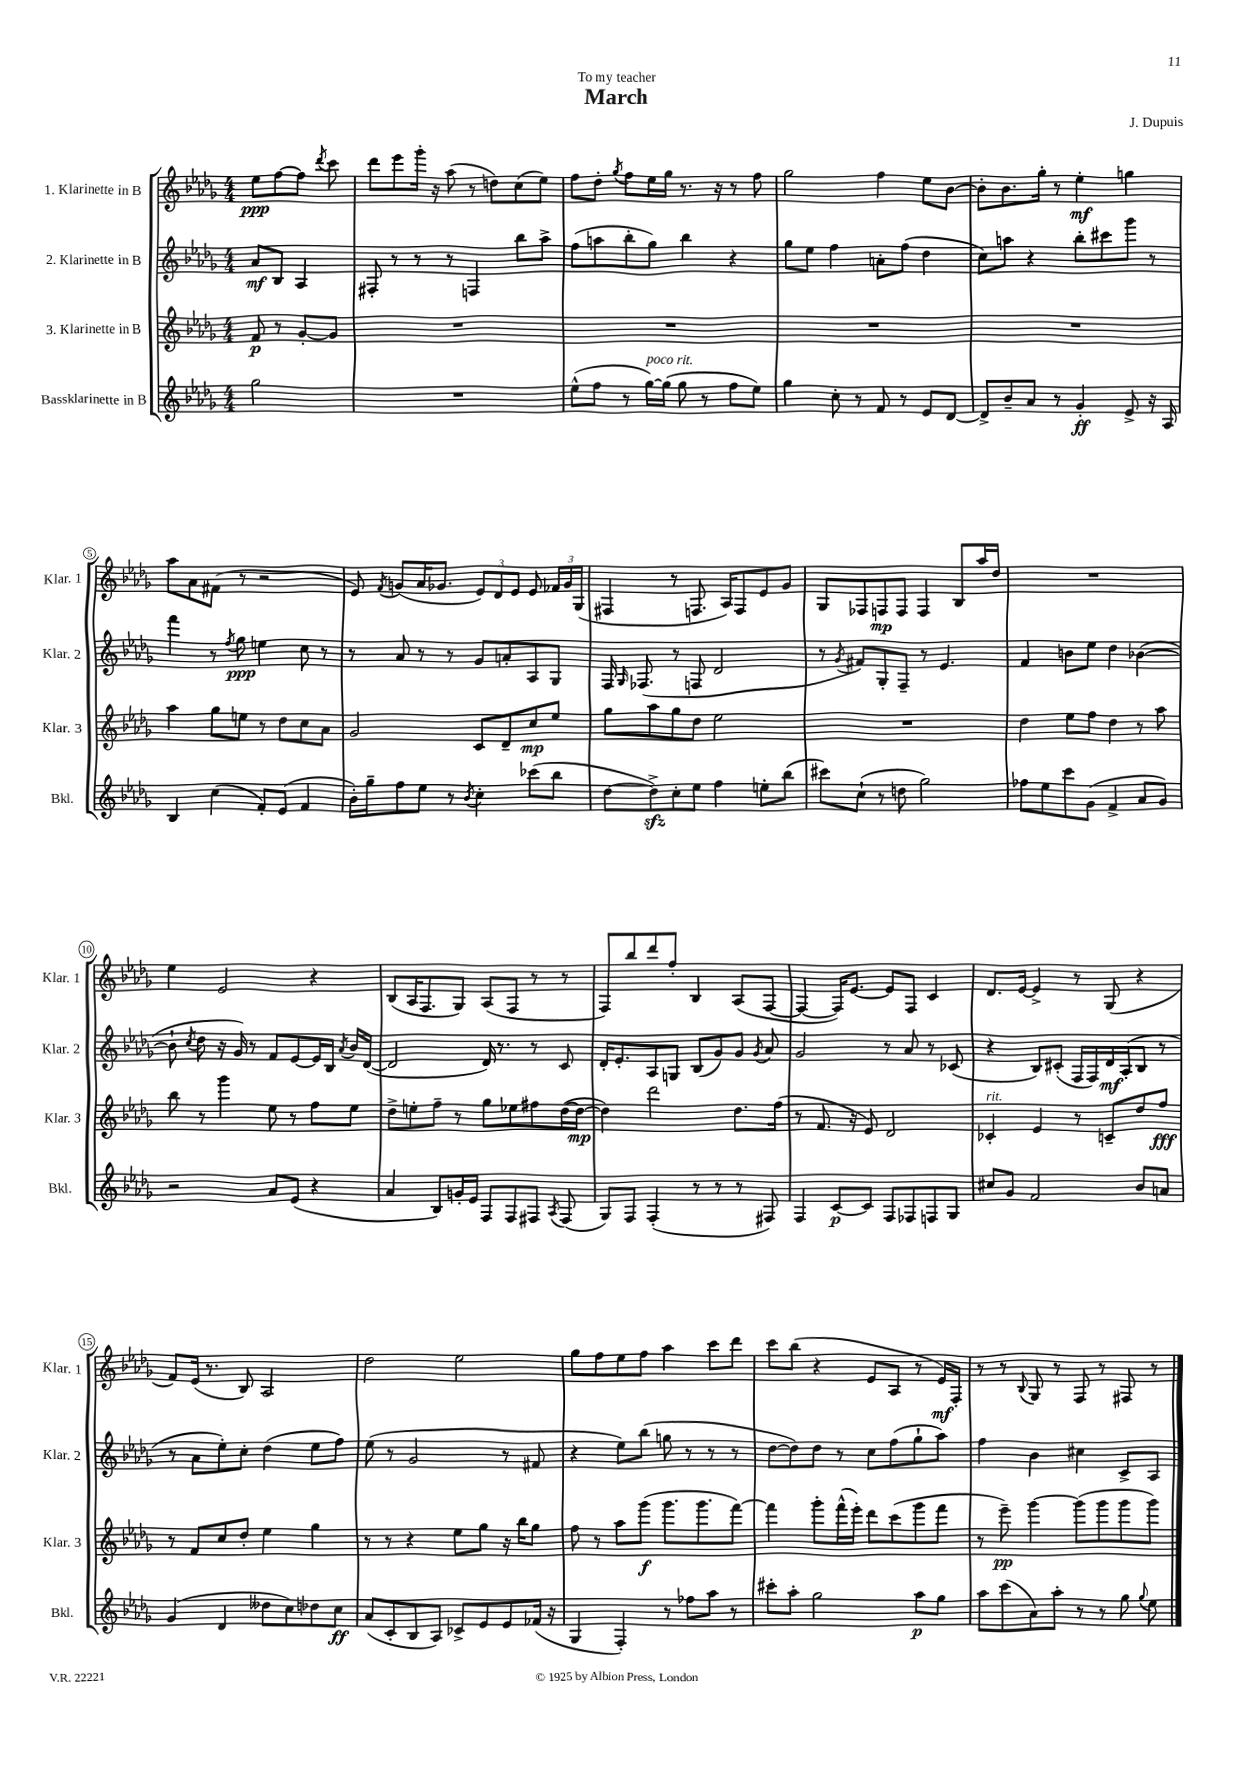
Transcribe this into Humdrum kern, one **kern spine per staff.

**kern	**kern	**kern	**kern
*staff4	*staff3	*staff2	*staff1
*clefG2	*clefG2	*clefG2	*clefG2
*k[b-e-a-d-g-]	*k[b-e-a-d-g-]	*k[b-e-a-d-g-]	*k[b-e-a-d-g-]
*M4/4	*M4/4	*M4/4	*M4/4
2gg-	8f	8a-	8ee-
.	8r	8B-	[8ff
.	[8g-'	4A-	8ff]
.	.	.	8qddd-
.	8g-]	.	8ccc
=	=	=	=
1r	1r	8F#'	8ddd-
.	.	8r	8eee-
.	.	8r	16ggg-'
.	.	.	16r
.	.	8r	(8aa-
.	.	4F	8r
.	.	.	8dd)
.	.	8bb-	(8cc
.	.	8aa-^	8ee-)
=	=	=	=
(8ee-^^	1r	(8ff	8ff
8ff	.	8aa	8dd-'
.	.	.	8qgg-
8r	.	8bb-'	8ff
[16gg-)	.	8gg-)	16ee-
(16gg-]	.	.	16gg-
8gg-	.	4bb-	8.r
8r	.	.	.
.	.	.	16r
8ff	.	4r	8r
8ee-)	.	.	8ff
=	=	=	=
4gg-	1r	8gg-	2gg-
.	.	8ee-	.
8cc'	.	4ff	.
8r	.	.	.
8f	.	8a'	4ff
8r	.	(8ff	.
8e-	.	4dd-	8ee-
[8d-	.	.	[8b-
=	=	=	=
8d-^]	1r	8cc)	8b-']
8b-~	.	8aa	8.b-
8a-	.	4r	.
.	.	.	16gg-'
8r	.	.	8r
4g-'	.	8bb-'	4ee-'
.	.	8ccc#	.
8e-^	.	8ggg-	4gg
16r	.	8r	.
16A-	.	.	.
=	=	=	=
4B-	4aa-	4fff	8aa-
.	.	.	8a-
(4cc	8gg-	8r	(8f#
.	.	8qff	.
.	8ee	8gg-	8r
8f')	8r	4ee	2r
(8e-	8dd-	.	.
4f	8cc	8cc	.
.	8a-	8r	.
=	=	=	=
16b-')	2g-	8r	8e-)
16gg-~	.	.	.
.	.	.	8qf
8ff	.	8a-	(8g
8ee-	.	8r	16a-
.	.	.	8.g-
8r	.	8r	.
8qb-	.	.	.
4cc'	8c	8g-	12e-)
.	.	.	12d-
.	8d-~	8a'	.
.	.	.	12e-
(8ccc-	8cc	8A-	8e-
8bb-	8ee-	8G-	24f-
.	.	.	24g-
.	.	.	(24G-
=	=	=	=
[8dd-	8gg-	16F	4F#
.	.	16qqG-	.
.	.	(8.F-	.
8dd-^])	8aa-	.	.
8cc'	8gg-	8r	8r
8ee-	8dd-	8F	8.F
4ff	2ee-	2d-	.
.	.	.	16A-)
.	.	.	8F
8ee'	.	.	8e-
(8bb-	.	.	8g-
=	=	=	=
8ccc#)	1r	8r	8G-
.	.	8qg-	.
(8cc`	.	8f#)	8F-
8r	.	8G-'	8F
8dd	.	8F~	8F
2gg-)	.	8r	4F
.	.	4.e-	.
.	.	.	8B-
.	.	.	16aa-
.	.	.	16dd-
=	=	=	=
8ff-	4dd-	4f	1r
8ee-	.	.	.
8ccc	8ee-	8b	.
(8g-	8ff	8ee-	.
4f^	4dd-	4dd-	.
8a-	8r	([4b-	.
8g-)	8aa-	.	.
=	=	=	=
2r	8bb-	8b-`]	4ee-
.	.	8qcc	.
.	8r	8dd-	.
.	4ggg-	16r	2e-
.	.	16g-)	.
.	.	8r	.
8a-	8ee-	8f	.
(8e-	8r	[8e-	.
4r	8ff	16e-]	4r
.	.	16B-	.
.	.	8qa-	.
.	8ee-	16b-	.
.	.	([16d-	.
=	=	=	=
4a-	8dd-^	2d-]	(8B-
.	8ee'	.	16A-
.	.	.	8.F
8B-)	8ff~	.	.
16g'	8r	.	8G-)
16e-	.	.	.
8F	8gg-	16d-)	(8A-
.	.	8.r	.
8F	8ee-	.	8F
8F#	8ff#	8r	8r
8qA-	.	.	.
(8F#	([16dd-	8c	8r
.	16dd-_	.	.
=	=	=	=
8G-)	4dd-])	16d-'	8F)
.	.	8.e-'	.
8F	.	.	8bb-
(4F'	2ddd-	8A-	8ddd-
.	.	8G	8ff'
8r	.	(8B-	4B-
8r	.	8g-)	.
8r	8.dd-	8g-	(8A-
.	.	8qg-	.
8F#)	.	8a-	[8F
.	(16ff	.	.
=	=	=	=
4F	8r	2g-	4F_
.	8.f	.	.
[8c	.	.	16F])
.	16r	.	[8.e-
8c]	8e-)	.	.
8F	2d-	8r	8e-]
8F-	.	8a-	8F
8F	.	8r	4c
8G-	.	(8c-	.
=	=	=	=
8cc#	4c-'	4r	8.d-
8g-	.	.	.
.	.	.	[16e-
2f	4e-	8B-)	4e-^]
.	.	(8c#'	.
.	8r	16F	8r
.	.	16F)	.
.	8c~	16d-	(8G-
.	.	(16A-'	.
8b-	8dd-	8B-	4r
8a	8ff	8r	.
=	=	=	=
(4g-	8r	8r	8f)
.	8f	8a-	(16e-
.	.	.	8.r
4d-	8cc	8ee-')	.
.	8dd-'	8cc'	8B-)
8dd--	4ee-	(4dd-	2A-
8cc)	.	.	.
8dd-	4gg-	8ee-	.
8cc	.	8ff)	.
=	=	=	=
(8a-	8r	(8ee-	2dd-
8c'	8r	8r	.
8B-	4r	2g-	.
8A-)	.	.	.
8c-^	8ee-	.	2ee-
8e-	8gg-	.	.
8e-	16r	8r	.
.	16bb-	.	.
(16f-	8gg-	8f#	.
16r	.	.	.
=	=	=	=
4G-	8ff	4r	8gg-
.	8r	.	8ff
4F')	8aa-	8ee-)	8ee-
.	(8ggg-	(8bb-	8ff
8r	8.ggg-	8gg	4aa-
8ff-	.	8r	.
.	8.ggg-	.	.
8aa-	.	8r	8ccc
8r	[8fff)	8r	8ddd-
=	=	=	=
8ccc#'	4fff]	[8dd-	8ccc
8aa-'	.	8dd-])	(8bb-
2gg-	8ggg-'	8dd-	4r
.	(16fff^^	8r	.
.	16eee-')	.	.
.	8ddd-	8cc	8e-
.	(8ccc	(8ff	8A-
8aa-	8ggg-	8gg-`	8r
8gg-	8fff	8aa-)	16e-)
.	.	.	16F'
=	=	=	=
8aa-	8r	4ff	8r
(8ccc	8eee-~)	.	8r
.	.	.	8qqB-
8a-)	[4ggg-	4b-	8G-
8aa-'	.	.	8r
8r	(8ggg-]	4cc#	8F
8r	8ggg-	.	8r
8gg-	8ggg-	8c^	8F#
8qqgg-	.	.	.
8ee-	8ggg-)	8A-	8r
==	==	==	==
*-	*-	*-	*-
